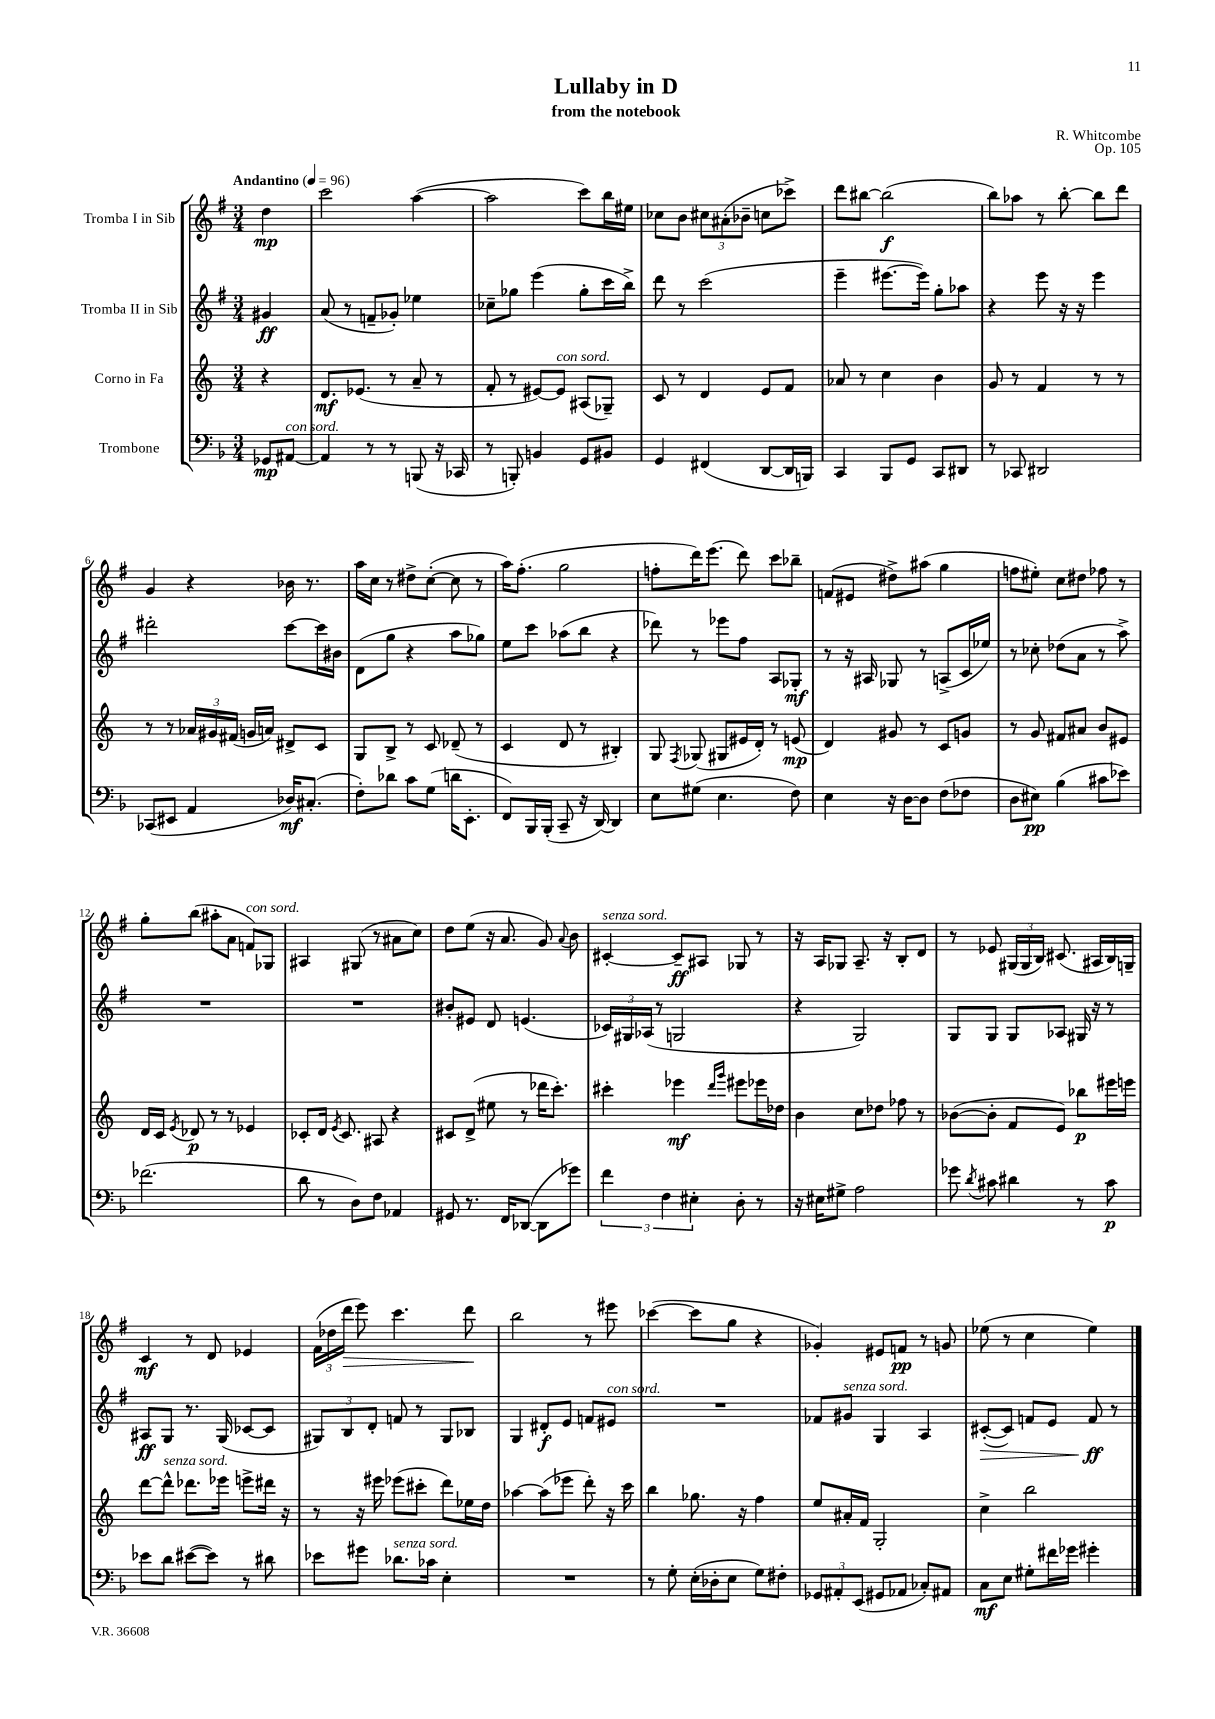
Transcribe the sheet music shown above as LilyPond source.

\header { title = "Lullaby in D" composer = "R. Whitcombe" subtitle = "from the notebook" opus = "Op. 105" }
<<
\new StaffGroup <<
\new Staff = "s0" \with { instrumentName = "Tromba I in Sib" } {
    \clef treble \key g \major \numericTimeSignature \time 3/4 \partial 4 \tempo "Andantino" 4 = 96
    \autoBeamOff d''4\mp |
    c'''2 a''4~( |
    a''2 c'''8[) b''16 eis''16] |
    ces''8[ b'8] \tuplet 3/2 { cis''8[ ais'8-.( bes'8]-- } c''8[ ces'''8]->) |
    d'''8[ bis''8]~ bis''2\f( |
    b''8[) aes''8] r8 b''8~-. b''8[ d'''8] |
    g'4 r4 bes'16 r8. |
    a''16[ c''16] r8 dis''8[-> c''8]~-.( c''8 r8 |
    a''16[) fis''8.]-.( g''2 |
    f''8[-. d'''16) e'''8.]( d'''8) c'''8[ bes''8]-- |
    f'8[( eis'8] dis''8[->) ais''8]( g''4 |
    f''8[ eis''8]-.) c''8[ dis''8] fes''8 r8 |
    g''8[-. b''8]( ais''8[-. a'8] f'8[^\markup { \italic "con sord." }) ges8] |
    ais4 gis8( r8 ais'8[ c''8]) |
    d''8[ e''8]( r16 a'8. g'8) \appoggiatura { a'8 } b'8 |
    cis'4~-.^\markup { \italic "senza sord." } cis'8[--\ff ais8] ges8 r8 |
    r16 a16[ ges8] a8.-- r16 b8[-. d'8] |
    r8 ees'8 \tuplet 3/2 { gis16[( gis16 b16]) } cis'8.( ais16[ b16) g16]-- |
    c'4\mf r8 d'8 ees'4 |
    \tuplet 3/2 { fis'16[( des''16 d'''16]\> } e'''8) c'''4. d'''8\! |
    b''2 r8 eis'''8 |
    ces'''4~( ces'''8[ g''8] r4 |
    ges'4-.) eis'8[ f'8]\pp r8 g'8 |
    ees''8( r8 c''4 ees''4) \bar "|." |
}
\new Staff = "s1" \with { instrumentName = "Tromba II in Sib" } {
    \clef treble \key g \major \numericTimeSignature \time 3/4 \partial 4
    \autoBeamOff gis'4\ff |
    a'8( r8 f'8[-- ges'8]-.) ees''4 |
    ces''8[-- ges''8] e'''4( ges''8[-. c'''16 b''16]->) |
    d'''8 r8 c'''2( |
    e'''4-- eis'''8.[~ eis'''16]) g''8[-. aes''8] |
    r4 e'''8 r16 r16 e'''4 |
    dis'''2-. c'''8[~ c'''16 bis'16] |
    d'8[( g''8] r4 a''8[ ges''8]) |
    e''8[ c'''8] aes''8[( b''8] r4 |
    des'''8) r8 ees'''8[ fis''8] a8[ ges8]-.\mf |
    r8 r16 ais16 ges8 r8 a8[->( c'16 ees''16]) |
    r8 ces''8-. des''8[( a'8] r8 a''8->) |
    R2. |
    R2. |
    bis'8[-. eis'8] d'8 e'4.( |
    \tuplet 3/2 { ces'16[) gis16 aes16]( } r8 g2 |
    r4 g2) |
    g8[ g8] g8[ aes8] gis16 r16 r8 |
    ais8[\ff g8] r8. g16( ces'8[~ ces'8] |
    \tuplet 3/2 { gis8[) b8 d'8]-. } f'8 r8 gis8[ bes8] |
    g4 dis'8[-.\f e'8] f'8[ eis'8]^\markup { \italic "con sord." } |
    R2. |
    fes'8[ gis'8]^\markup { \italic "senza sord." } g4 a4 |
    cis'8[~-.\>( cis'8]) f'8[ e'8] f'8\ff\! r8 \bar "|." |
}
\new Staff = "s2" \with { instrumentName = "Corno in Fa" } {
    \clef treble \key c \major \numericTimeSignature \time 3/4 \partial 4
    \autoBeamOff r4 |
    d'8.[\mf ees'8.]( r8 a'8-- r8 |
    f'8-. r8 eis'8[~) eis'8]^\markup { \italic "con sord." } ais8[( ges8]--) |
    c'8 r8 d'4 e'8[ f'8] |
    aes'8 r8 c''4 b'4 |
    g'8 r8 f'4 r8 r8 |
    r8 r8 \tuplet 3/2 { aes'16[ gis'16 fis'16]( } g'16[ a'16]) dis'8[-> c'8] |
    g8[ b8]-> r8 c'8 des'8--( r8 |
    c'4 d'8 r8 bis4-.) |
    g8 \acciaccatura { f8 } ges8( gis8[ eis'16 d'16]-.) r8 e'8\mp( |
    d'4) gis'8 r8 c'8[ g'8] |
    r8 g'8 fis'8[ ais'8] b'8[ eis'8] |
    d'16[ c'16] \acciaccatura { e'8 } des'8\p r8 r8 ees'4 |
    ces'8[-. d'16] \acciaccatura { e'8 } ces'8. ais8 r4 |
    cis'8[ d'8]->( eis''8 r8 des'''16[ c'''8.]-.) |
    cis'''4-. ees'''4\mf \grace { d'''16[ g'''16] } eis'''8[ ees'''16 des''16] |
    b'4 c''8[ des''8] fes''8 r8 |
    bes'8[~( bes'8]-. f'8[ e'8]) bes''8[\p eis'''16 e'''16] |
    d'''8[~ d'''8]-^^\markup { \italic "senza sord." } des'''8.[ ees'''16] e'''8[-> dis'''16] r16 |
    r8 r16 eis'''16 ees'''8[( cis'''8]-. d'''8[) ees''16 d''16] |
    aes''4~ aes''8[( ees'''8] d'''8-.) r16 c'''16 |
    b''4 ges''8. r16 f''4 |
    e''8[ ais'16-. f'16] g2-. |
    c''4-> b''2 \bar "|." |
}
\new Staff = "s3" \with { instrumentName = "Trombone" } {
    \clef bass \key f \major \numericTimeSignature \time 3/4 \partial 4
    \autoBeamOff ges,8[\mp ais,8]~^\markup { \italic "con sord." } |
    ais,4 r8 r8 b,,8( r16 ces,16 |
    r8 b,,8-.) b,4 g,8[ bis,8] |
    g,4 fis,4( d,8[~ d,16 b,,16]) |
    c,4 bes,,8[ g,8] c,8[ dis,8] |
    r8 ces,8 dis,2 |
    ces,8[( eis,8] a,4 des16[\mf) cis8.]-.( |
    f8[-.) des'8] c'8[ g8]( d'16[ e,8.]-. |
    f,8[) bes,,16 bes,,16]-.( c,8-- r16 d,16~) d,4 |
    e8[ gis8]( e4. f8) |
    e4 r16 d16[~ d8] f8[( fes8] |
    d8[ eis8]\pp) bes4( cis'8[ ees'8]) |
    fes'2.( |
    d'8 r8 d8[) f8] aes,4 |
    gis,8 r8. f,16[ des,8]~( des,8[ ges'8]) |
    \tuplet 3/2 { f'4 f4 eis4-. } d8-. r8 |
    r16 eis16[ gis8]-> a2 |
    ges'8 \acciaccatura { d'8 } cis'8 dis'4 r8 cis'8\p |
    ees'8[ d'8] eis'8[~( eis'8]) r8 dis'8 |
    ees'8[ gis'8] des'8.[^\markup { \italic "senza sord." } ces'16] e4-. |
    R2. |
    r8 g8-. e16[-.( des16-. e8] g8[) fis8]-. |
    \tuplet 3/2 { ges,8[ ais,8-. e,8]( } gis,8[ aes,8] ces8[-.) ais,8] |
    c8[\mf e8] gis8[-. fis'16 ges'16] gis'4-. \bar "|." |
}
>>
>>
